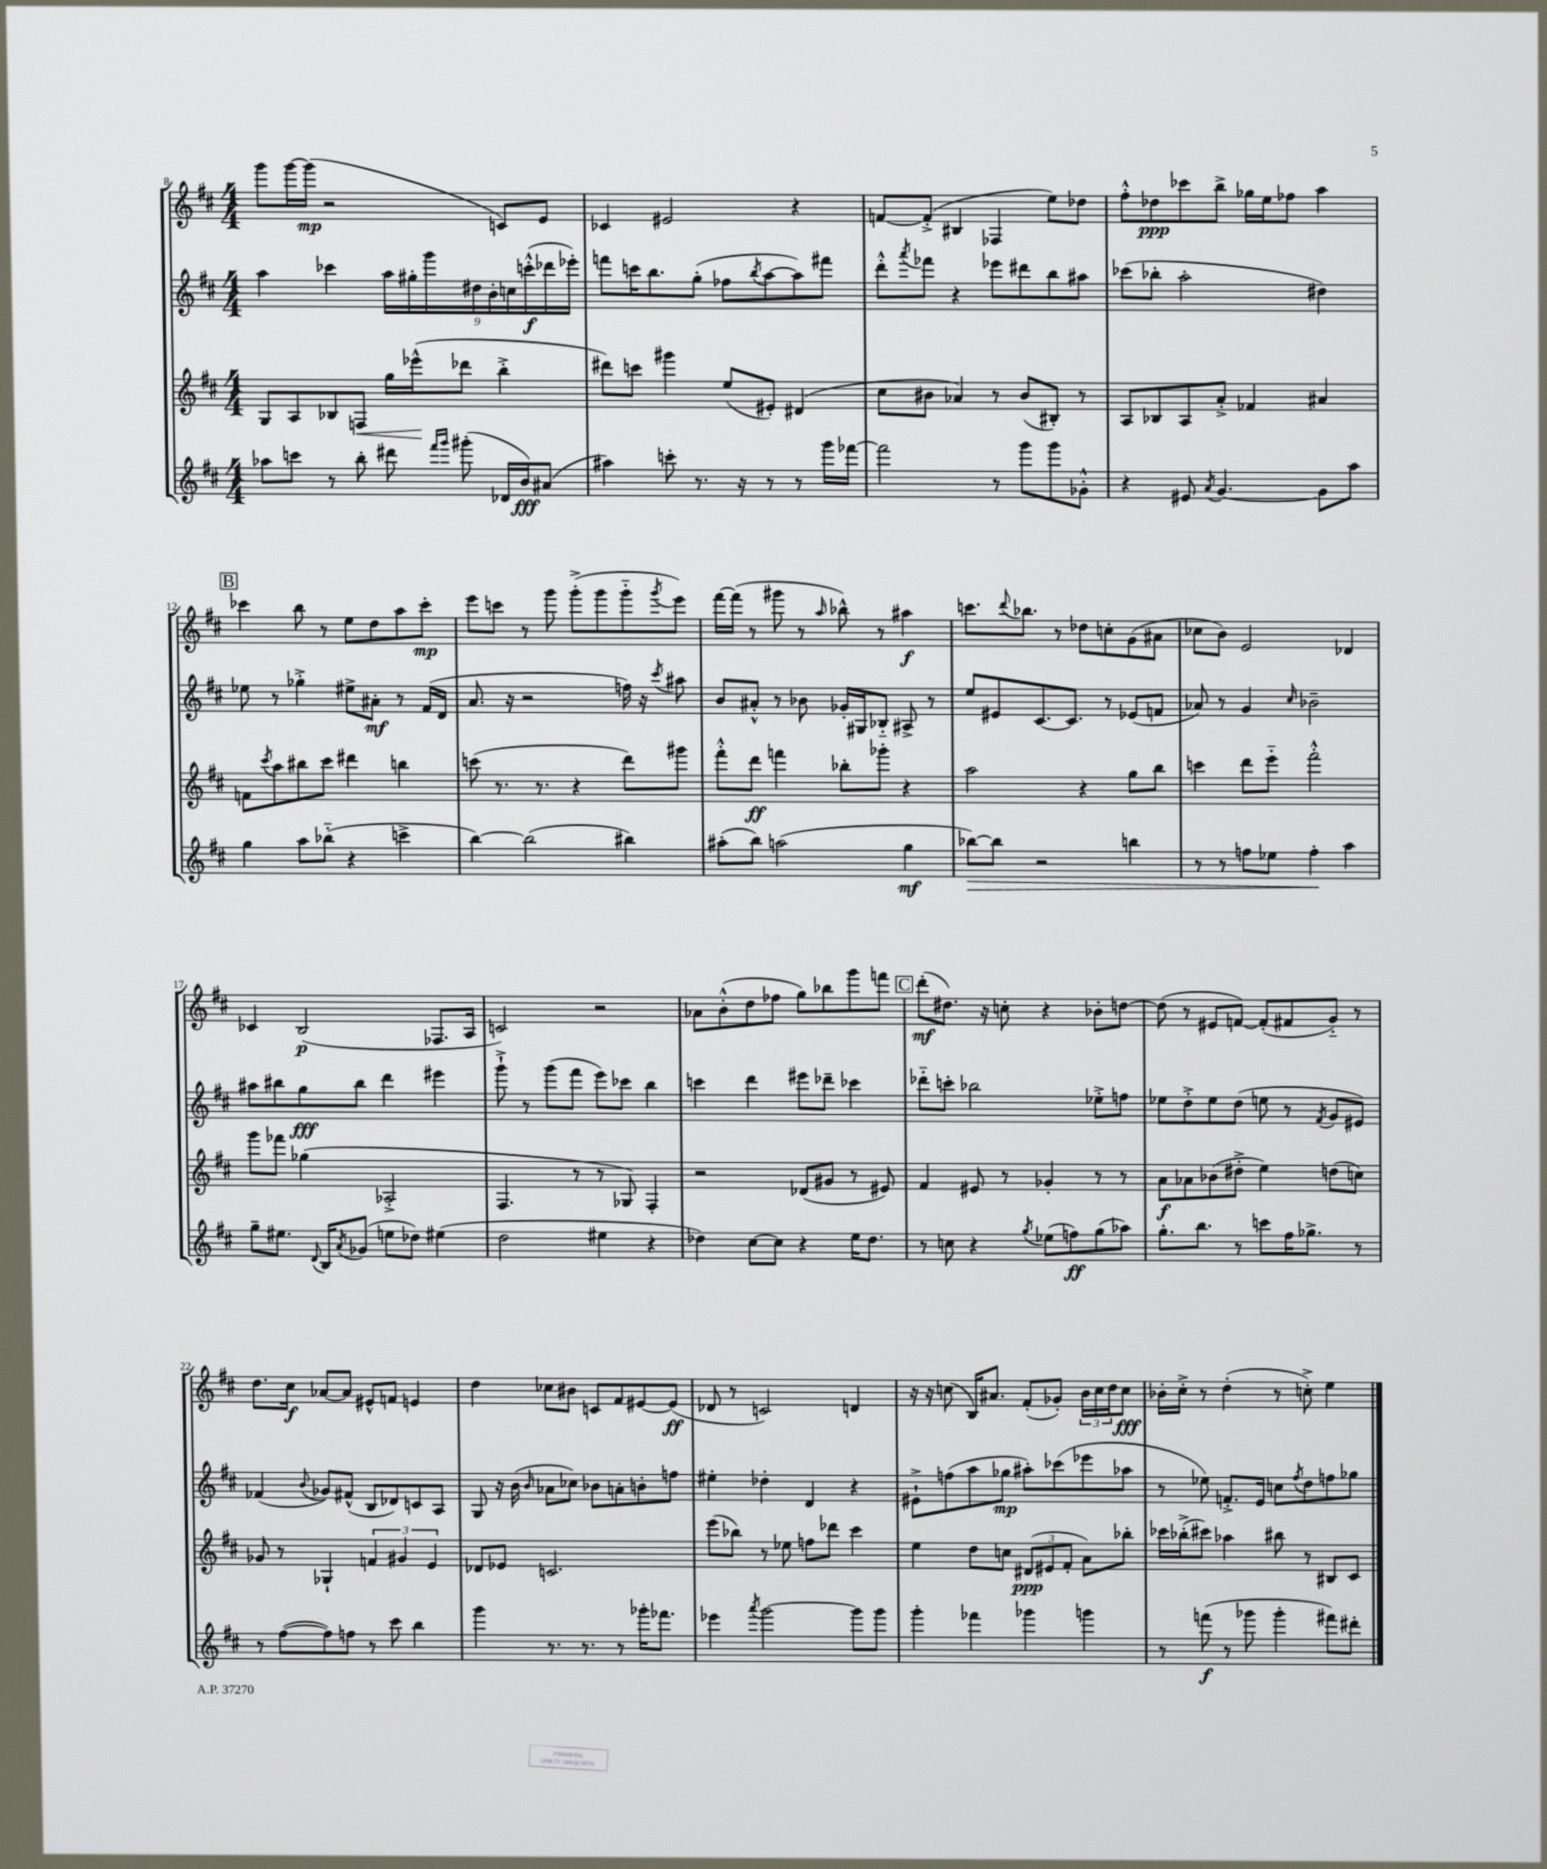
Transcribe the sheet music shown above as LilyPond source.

<<
\new StaffGroup <<
\new Staff = "s0" {
    \clef treble \key d \major \numericTimeSignature \time 4/4
    g'''8 g'''16~ g'''16\mp( r2 c'8) e'8 |
    ces'4 eis'2 r4 |
    f'8~ f'8-.->( bis4 fes4 e''8) des''8 |
    fis''8-.-^ des''8\ppp ces'''8 b''8-> ges''16 e''16 fes''8 a''4 |
    \mark \markup { \box "B" } ces'''4 b''8 r8 e''8 d''8 a''8 ces'''8-.\mp |
    e'''8 c'''8 r8 g'''8 g'''8-.->( g'''8 g'''8-_ \acciaccatura { g'''8 } e'''8) |
    fis'''16~ fis'''16( r8 gis'''8 r8 \grace { a''16 } bes''8-^) r8 ais''4\f |
    c'''8. \appoggiatura { d'''8 } bes''8. r8 des''8 c''8-. g'8( ais'8 |
    ces''8 b'8) e'2 des'4 |
    ces'4 b2\p( fes8. a16 |
    c'2) r2 |
    aes'8 b'8-.-^( d''8 fes''8 g''8) bes''8 g'''8 f'''8 |
    \mark \markup { \box "C" } d'''8-.\mf( dis''8.) r16 c''8-. r4 bes'8-. d''8~ |
    d''8( r8 eis'8 f'8~) f'8-.( fis'8 g'8-_) r8 |
    d''8. cis''16\f aes'8~ aes'8 eis'8-^ f'8 e'4 |
    d''4 ces''8 bis'8 c'8 fis'8 eis'8~ eis'8\ff( |
    des'8 r8 c'2) d'4 |
    r16 r16 c''8( b16) ais'8. fis'8-.( ges'8-.) \tuplet 3/2 { b'16 c''16 d''16 } c''8\fff |
    bes'16-. cis''16-.-> r8 d''4-.( r8 c''8-.->) e''4 \bar "|." |
}
\new Staff = "s1" {
    \clef treble \key d \major \numericTimeSignature \time 4/4
    a''4 ces'''4 \tuplet 9/8 { a''16 gis''16-. g'''16 dis''16 b'16-. c''16 c'''16-.-^\f( des'''16 ees'''16-.) } |
    f'''8 c'''16 b''8. g''8-.( fes''8 \acciaccatura { b''8 } a''8~ a''8) fis'''8 |
    d'''8-.-^ \acciaccatura { a'''8 } fes'''8 r4 ees'''8 dis'''8 b''8 ais''8 |
    ces'''8( bes''8-. a''2-. dis''4) |
    \mark \markup { \box "B" } ees''8 r8 ges''4-.-> eis''8-> ais'8-.\mf r8 fis'16( d'16 |
    a'8. r16 r2 f''16) r16 \acciaccatura { cis'''8 } ais''8 |
    b'8 ais'8-.-^ r8 bes'8 ges'16-. gis16 bes8-_ ais8-> r8 |
    e''8 eis'8 cis'8.~ cis'8. r8 ees'8( f'8 |
    aes'8) r8 g'4 \grace { cis''16 } bes'2-- |
    ais''8 bis''8 g''8\fff bis''8 d'''4 eis'''4 |
    g'''8-!-> r8 g'''8( fis'''8 e'''8) ces'''8 b''4 |
    c'''4 d'''4 eis'''8 des'''8-- ces'''4 |
    \mark \markup { \box "C" } des'''8-_ c'''8-. bes''2 ees''8-.-> f''8 |
    ees''8 d''8-.-> ees''8 d''8( e''8 r8 \acciaccatura { fis'8 } g'8 eis'8) |
    fes'4( \appoggiatura { b'8 } ges'8) fis'8-^( b8 des'8) c'8 a8 |
    g8 r16 b'16( \grace { b'16 } aes'8 ces''8) bes'8 a'8-. b'8-. f''8 |
    eis''4-. des''4-. d'4 r4 |
    eis'8-!-> f''8( a''8 ges''8\mp ais''8-.) ces'''8( ees'''8 aes''8 |
    r8 ees''8) f'8.-.-> e'16 c''8 \acciaccatura { fis''8 } d''8 f''8 ges''8 \bar "|." |
}
\new Staff = "s2" {
    \clef treble \key d \major \numericTimeSignature \time 4/4
    g8 a8 bes8 f8\< g''16 ees'''16-^\!( des'''8 b''4-.-> |
    dis'''8) c'''8 gis'''4 e''8( eis'8-.) dis'4( |
    cis''8 bis'8 aes'4) r8 bis'8( bis8-.) r8 |
    a8 bes8 a8 a'8-.-> fes'4 ais'4 |
    \mark \markup { \box "B" } f'8 \acciaccatura { cis'''8 } a''8 bis''8 cis'''8 dis'''4 b''4 |
    c'''8( r8. r8. r4 d'''8) gis'''8 |
    fis'''8-.-^ d'''8\ff f'''4 bes''8-. ges'''8-. r4 |
    a''2 r4 g''8 b''8 |
    c'''4 d'''8 e'''8-_ fis'''2-.-^ |
    g'''8 fes'''8 ges''4( aes2-.-> |
    fis4. r8 r8 ges8) fis4-. |
    r2 des'8( gis'8 r8 eis'8) |
    \mark \markup { \box "C" } fis'4 eis'8 r8 ges'4-. r8 r8 |
    a'8\f aes'8 bes'8( dis''8-.-> e''4) d''8( c''8) |
    ges'8 r8 ges4-! \tuplet 3/2 { f'4 gis'4 e'4 } |
    des'8 ees'8 c'2. |
    e'''8( bes''8) r8 ees''8 f''8 des'''8 cis'''4 |
    e''4 d''8 c''8 \tuplet 3/2 { dis'8\ppp( eis'8 fis'8-. } a'8) bes''8-. |
    ces'''16 bes''16-.->( cis'''8) aes''4 bis''8 r8 bis8 cis'8 \bar "|." |
}
\new Staff = "s3" {
    \clef treble \key d \major \numericTimeSignature \time 4/4
    aes''8 c'''8 r8 b''8-. dis'''8 \grace { fis'''16 g'''16 } gis'''8-.( des'16 b'16\fff) ais'8( |
    ais''4) c'''8-. r8. r16 r8 r8 g'''16 fes'''16~ |
    fes'''2 r8 g'''8 g'''8 ges'8-.-^ |
    r4 eis'8 \acciaccatura { a'8 } g'4.~ g'8 a''8 |
    \mark \markup { \box "B" } g''4 a''8 bes''8-_( r4 c'''4-> |
    b''4~) b''2( bis''4) |
    ais''8-.( b''8) a''2( g''4\mf |
    bes''8~\>) bes''8 r2 b''4 |
    r8 r8 f''8 ees''8 f''4-.\! a''4 |
    g''8-- eis''8. \appoggiatura { d'8 } b16 \acciaccatura { a'8 } ges'8( e''8 des''8) eis''4( |
    d''2 eis''4 r4 |
    des''4) cis''8~ cis''8 r4 e''16 des''8. |
    \mark \markup { \box "C" } r8 c''8 r4 \acciaccatura { g''8 } ees''8( f''8\ff) g''8( aes''8) |
    g''8.-. b''8. r8 c'''8 fis''16 ges''8.-> r8 |
    r8 fis''8~( fis''8) f''8 r8 cis'''8 b''4 |
    g'''4 r8. r8. r8 ges'''16-. fes'''8. |
    ees'''4 \acciaccatura { a'''8 } g'''2~ g'''8 g'''8 |
    g'''4-. fes'''4 ges'''4 g'''4 |
    r8 f'''8\f( r8 ges'''8 ges'''4-. fis'''8) dis'''8-. \bar "|." |
}
>>
>>
\layout { \context { \Score currentBarNumber = #8 } }
